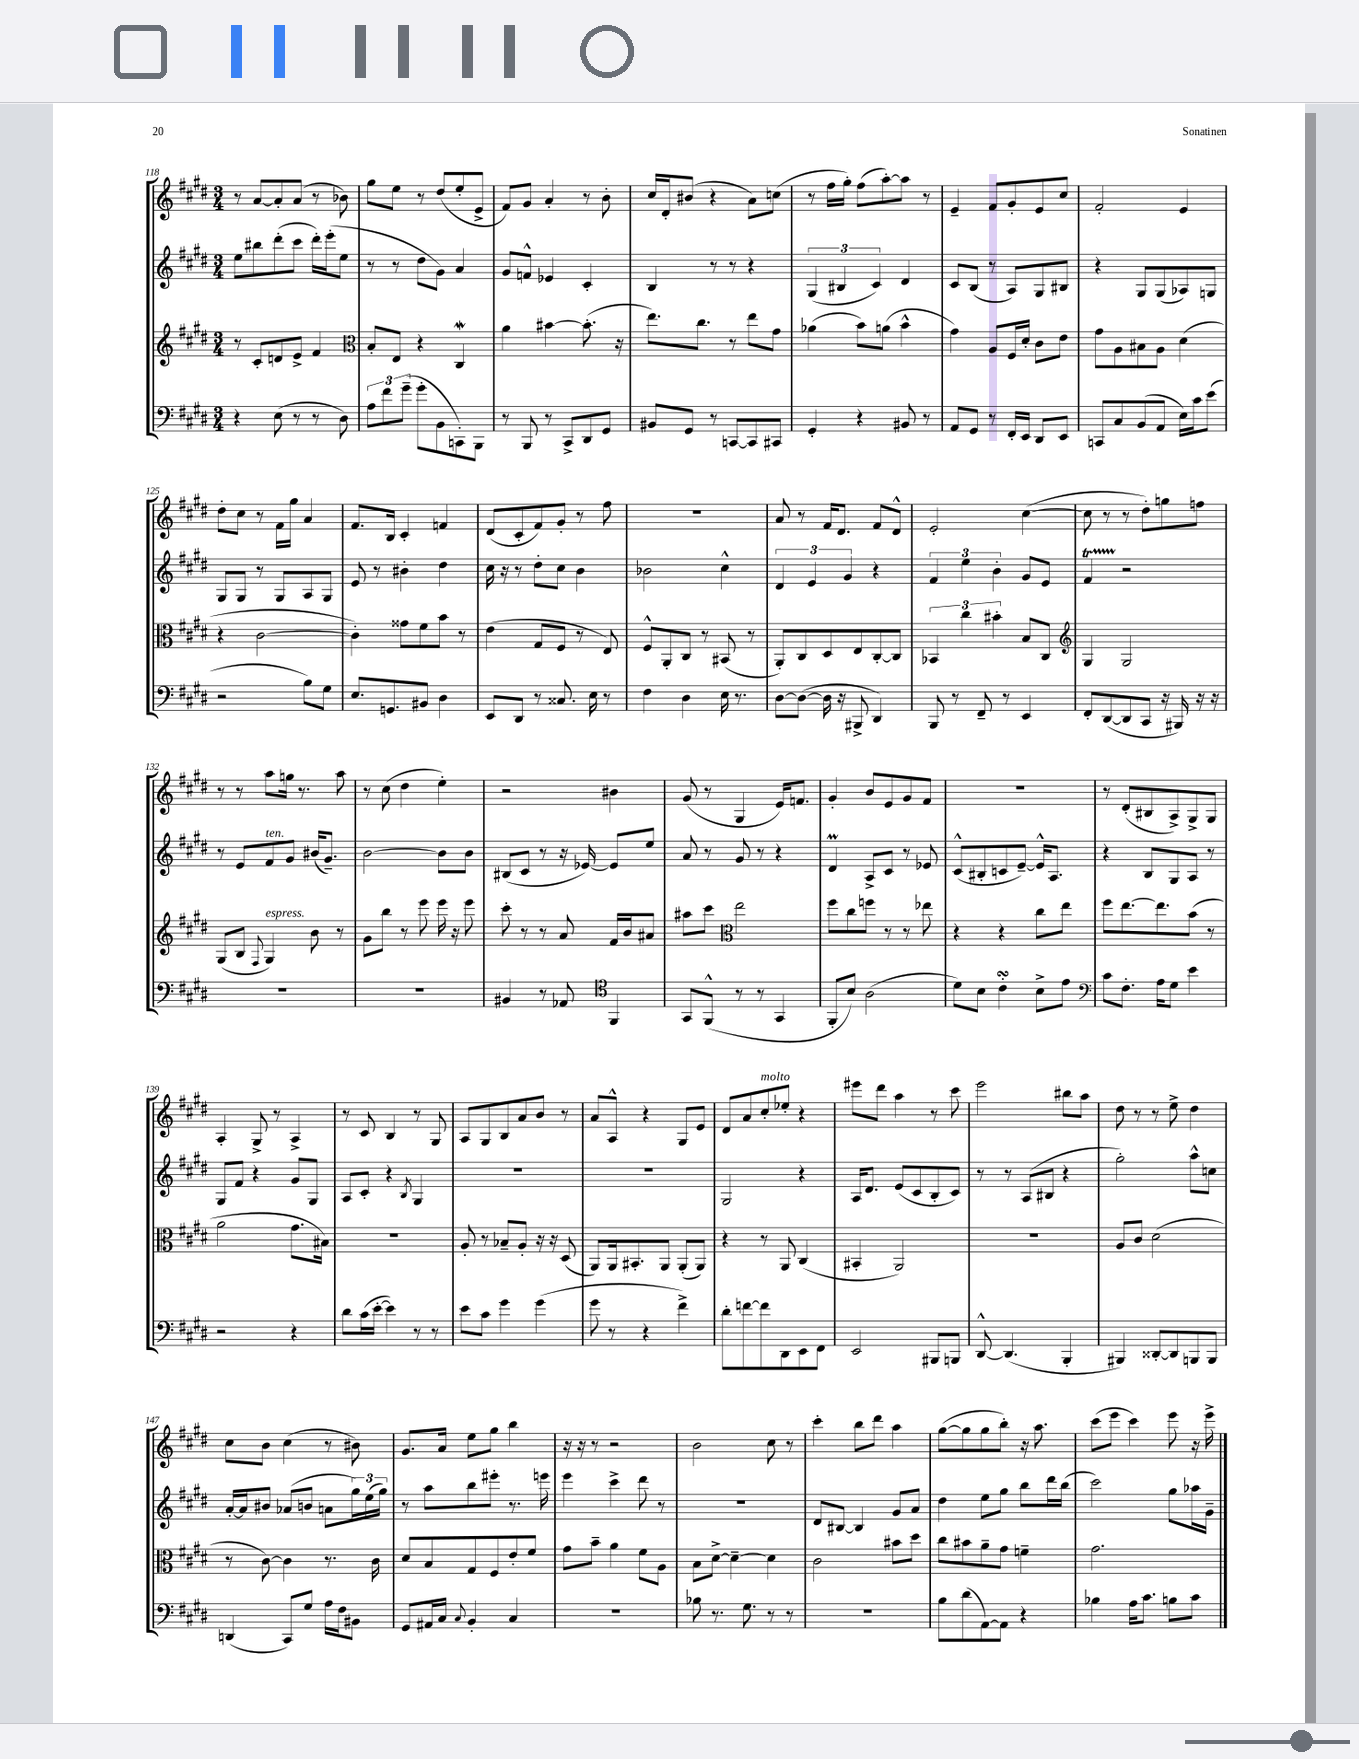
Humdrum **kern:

**kern	**kern	**kern	**kern
*staff4	*staff3	*staff2	*staff1
*clefF4	*clefG2	*clefG2	*clefG2
*k[f#c#g#d#]	*k[f#c#g#d#]	*k[f#c#g#d#]	*k[f#c#g#d#]
*M3/4	*M3/4	*M3/4	*M3/4
4r	8r	8ee	8r
.	8c#'	8bb#	[8a
(8E	8d	(8ddd#'	8a']
8r	8e^	8ccc#	(8a
8r	4f#	16ddd#')	8r
.	.	(16eee'	.
8D#)	.	8ee	8b-)
=	=	=	=
*	*clefC3	*	*
12A	8B'	8r	8gg#
12f#	.	.	.
.	8E	8r	8ee
(12g#~	.	.	.
8g#'	4r	8dd#	8r
8BB	.	8g#)	(8dd#
8CC')	4C#	4a	8ee'
8BBB	.	.	8e^
=	=	=	=
8r	4a	8g#	8f#)
8BBB	.	8f^^	8g#
8r	[4b#	4e-	4a'
8CC#^	.	.	.
8DD#	(8.b#']	4c#'	8r
8GG#	.	.	8b'
.	16r	.	.
=	=	=	=
8BB#	8.ee)	4B	16cc#
.	.	.	16d#'
8GG#	.	.	(8b#
.	8.cc#	.	.
8r	.	8r	4r
[8CC	8r	8r	.
8CC]	8ee	4r	8a)
8CC#	8g#	.	(8cc
=	=	=	=
4GG#'	(4a-	(6G#	8r
.	.	.	16ff#
.	.	6B#	.
.	.	.	16gg#')
4r	8b)	.	(8ff#
.	.	6c#)	.
.	(8a	.	[8aa')
8BB#	4b^^	4d#	8aa]
8r	.	.	8r
=	=	=	=
8AA	4g#)	8c#	4e~
8GG#	.	(8B	.
8r	8A	8r	8f#
16FF#'	16F#	8A)	8g#'
16EE	16d#'	.	.
8DD#	8c#	8G#	8e
8EE	8e	8B#	8cc#
=	=	=	=
8CC	8g#	4r	2f#'
8C#	8A	.	.
(8BB	8B#	8G#	.
8AA	8A	(8G#	.
16E)	(4d#	8A-)	4e
16c#	.	.	.
(8e	.	8G	.
=	=	=	=
2r	4r	8G#	8dd#'
.	.	8G#	8cc#
.	[2c#	8r	8r
.	.	8G#	16f#
.	.	.	16gg#
8B)	.	8A	4a
8G#	.	8G#	.
=	=	=	=
8.E	4c#'])	8e	8.f#
.	.	8r	.
8.GG	.	.	16B
.	8g##	4b#'	4c#'
8BB#	8f#	.	.
4D#	8b	4dd#	4f
.	8r	.	.
=	=	=	=
8EE	(4e	16cc#	(8d#
.	.	16r	.
8DD#	.	8r	8c#'
8r	8G#	8dd#'	8f#)
8.C##	8F#	8cc#	8g#'
.	8r	4b	8r
16E	.	.	.
8r	8E)	.	8ff#
=	=	=	=
4F#	8F#^^	2b-	2.r
.	8AA'	.	.
4D#	8C#	.	.
.	8r	.	.
16E	(8BB#	4cc#^^	.
8.r	.	.	.
.	8r	.	.
=	=	=	=
[8D#	8AA')	6d#	8a
(8D#_	8C#	.	8r
.	.	6e	.
16D#]	8D#	.	16f#
16r	.	.	8.d#
.	.	6g#	.
8BBB#^	8E	.	.
4DD#)	[8C#'	4r	8f#
.	8C#]	.	8d#^^
=	=	=	=
8BBB	6BB-	6f#	2e'
8r	.	.	.
.	6cc#	6ee	.
8FF#~	.	.	.
.	6b#'	6b'	.
8r	.	.	.
4EE	8B	8g#	([4cc#
.	8C#	8e	.
=	=	=	=
*	*clefG2	*	*
8FF#'	4G#	4f#	8cc#]
([8DD#	.	.	8r
8DD#]	2G#	2r	8r
8CC#	.	.	8dd#')
16r	.	.	8gg
16BBB#)	.	.	.
16r	.	.	8ff
16r	.	.	.
=	=	=	=
2.r	(8G#	8r	8r
.	8B	8e	8r
.	8qqF#	.	.
.	4G#)	8f#	8aa
.	.	8g#	16gg
.	.	.	8.r
.	8b	(16b#	.
.	.	8.g#~)	.
.	8r	.	8aa
=	=	=	=
2.r	8g#	[2b	8r
.	8bb	.	(8cc#
.	8r	.	4dd#
.	8eee	.	.
.	16eee	8b]	4ee')
.	16r	.	.
.	8eee	8b	.
=	=	=	=
4BB#	8ccc#'	(8B#	2r
.	8r	8c#	.
8r	8r	8r	.
8AA-	8a	16r	.
.	.	[16e-)	.
*clefC4	*	*	*
4FF#	16f#	8e-]	4b#
.	16b	.	.
.	8a#	8ee	.
=	=	=	=
8GG#	8aa#	8a	(8g#
(8FF#^^	8ccc#	8r	8r
*	*clefC3	*	*
8r	2ee	8g#	4G#
8r	.	8r	.
4GG#	.	4r	16e)
.	.	.	8.f
=	=	=	=
8FF#'	8ff#	4d#	4g#'
8B)	8cc#	.	.
(2A	8ff	8A^	8b
.	8r	8c#	8e
.	8r	8r	8g#
.	8ee-	8e-	8f#
=	=	=	=
8d#)	4r	(8c#^^	2.r
8B	.	8B#'	.
4c#'	4r	8c	.
.	.	[8e~)	.
8B^	8cc#	16e^^]	.
.	.	8.A	.
8e	8ee	.	.
=	=	=	=
*clefF4	*	*	*
8c#	8ff#	4r	8r
8.F#'	[8.ee	.	(8d#'
.	.	8B	8B#
16A	8.ee]	.	.
8G#	.	8G#	8A^)
4e	(8b	8A	8G#^
.	8r	8r	8G#
=	=	=	=
2r	2a	8G#	4A'
.	.	8f#	.
.	.	4r	8G#^
.	.	.	8r
4r	8.g#	8g#	4A^
.	.	8G#	.
.	16B#)	.	.
=	=	=	=
8d#	2.r	8A	8r
(16c#	.	8c#'	8c#
[16e'	.	.	.
4e])	.	4r	4B
.	.	8qB	.
8r	.	4G#	8r
8r	.	.	8G#
=	=	=	=
8e	8A'	2.r	8A
8c#	8r	.	8G#
4g#	8B-~	.	8B
.	8A'	.	8a
(4g#	16r	.	8b
.	16r	.	.
.	(8D#	.	8r
=	=	=	=
8g#	8AA)	2.r	8a
8r	16AA	.	8A^^
.	8.BB#'	.	.
4r	.	.	4r
.	8AA	.	.
4f#^)	(8AA'	.	8G#
.	8AA)	.	8e
=	=	=	=
8d#'	4r	2G#	8d#
[8f	.	.	8a
8f]	8r	.	8cc#'
8DD#	8AA	.	8ee-'
8EE	(4C#	4r	4r
8FF#	.	.	.
=	=	=	=
2EE	4BB#'	16A	8eee#
.	.	8.d#	.
.	.	.	8ddd#
.	2AA)	(8e	4aa
.	.	8c#	.
8BBB#	.	8B'	8r
8BBB	.	8c#)	8ccc#
=	=	=	=
[8DD#^^	2.r	8r	2eee
(4.DD#]	.	8r	.
.	.	(8A	.
.	.	8B#	.
4BBB'	.	4r	8bb#
.	.	.	8aa
=	=	=	=
4BBB#)	8A	2gg#')	8dd#
.	8c#	.	8r
[8DD##'	(2d#	.	8r
8DD##]	.	.	8ee^
8BBB	.	8aa^^	4dd#
8BBB	.	8cc	.
=	=	=	=
(4DD	8r	[16a'	8cc#
.	.	16a]	.
.	[8c#)	8b#	8b
8CC#)	4c#]	(8a-	(4cc#
8G#	.	8b	.
16A	8.r	8a	8r
16F#	.	.	.
8BB#	.	24gg#)	8b#)
.	.	(24ee	.
.	16c#	.	.
.	.	24gg#)	.
=	=	=	=
8GG#	8d#	8r	8.g#
16AA#	8B	8aa	.
16C#	.	.	16a
8qqC#	.	.	.
4BB'	8G#	8bb	8ee
.	8F#	8eee#'	8gg#
4C#	8e'	8.r	4bb
.	8f#	.	.
.	.	16eee	.
=	=	=	=
2.r	8g#	4eee	16r
.	.	.	16r
.	8b~	.	8r
.	4a	4ccc#^	2r
.	8f#	8ddd#	.
.	8A	8r	.
=	=	=	=
8B-	8B	2.r	2b
8.r	[8d#^	.	.
.	4d#~_	.	.
8.G#	.	.	.
8r	4d#]	.	8cc#
8r	.	.	8r
=	=	=	=
2.r	2c#	8d#	4ccc#'
.	.	[8B#	.
.	.	4B#]	8bb
.	.	.	8ddd#
.	8b#	8g#	4aa
.	8dd#	8a	.
=	=	=	=
8B	8cc#	4dd#	([8gg#
(8d#	8b#	.	8gg#]
[8AA)	8a~	8ee	8gg#
8AA]	8g#	8gg#	8bb')
4r	4f~	8bb	16r
.	.	.	8.aa
.	.	16ddd#	.
.	.	(16bb	.
=	=	=	=
4B-	2.g#	2ccc#)	(8ccc#
.	.	.	8eee
16A	.	.	4ccc#)
8.c#	.	.	.
8B	.	8gg#	8eee
8c#	.	16aa-	16r
.	.	16g#~	16eee^
==	==	==	==
*-	*-	*-	*-
